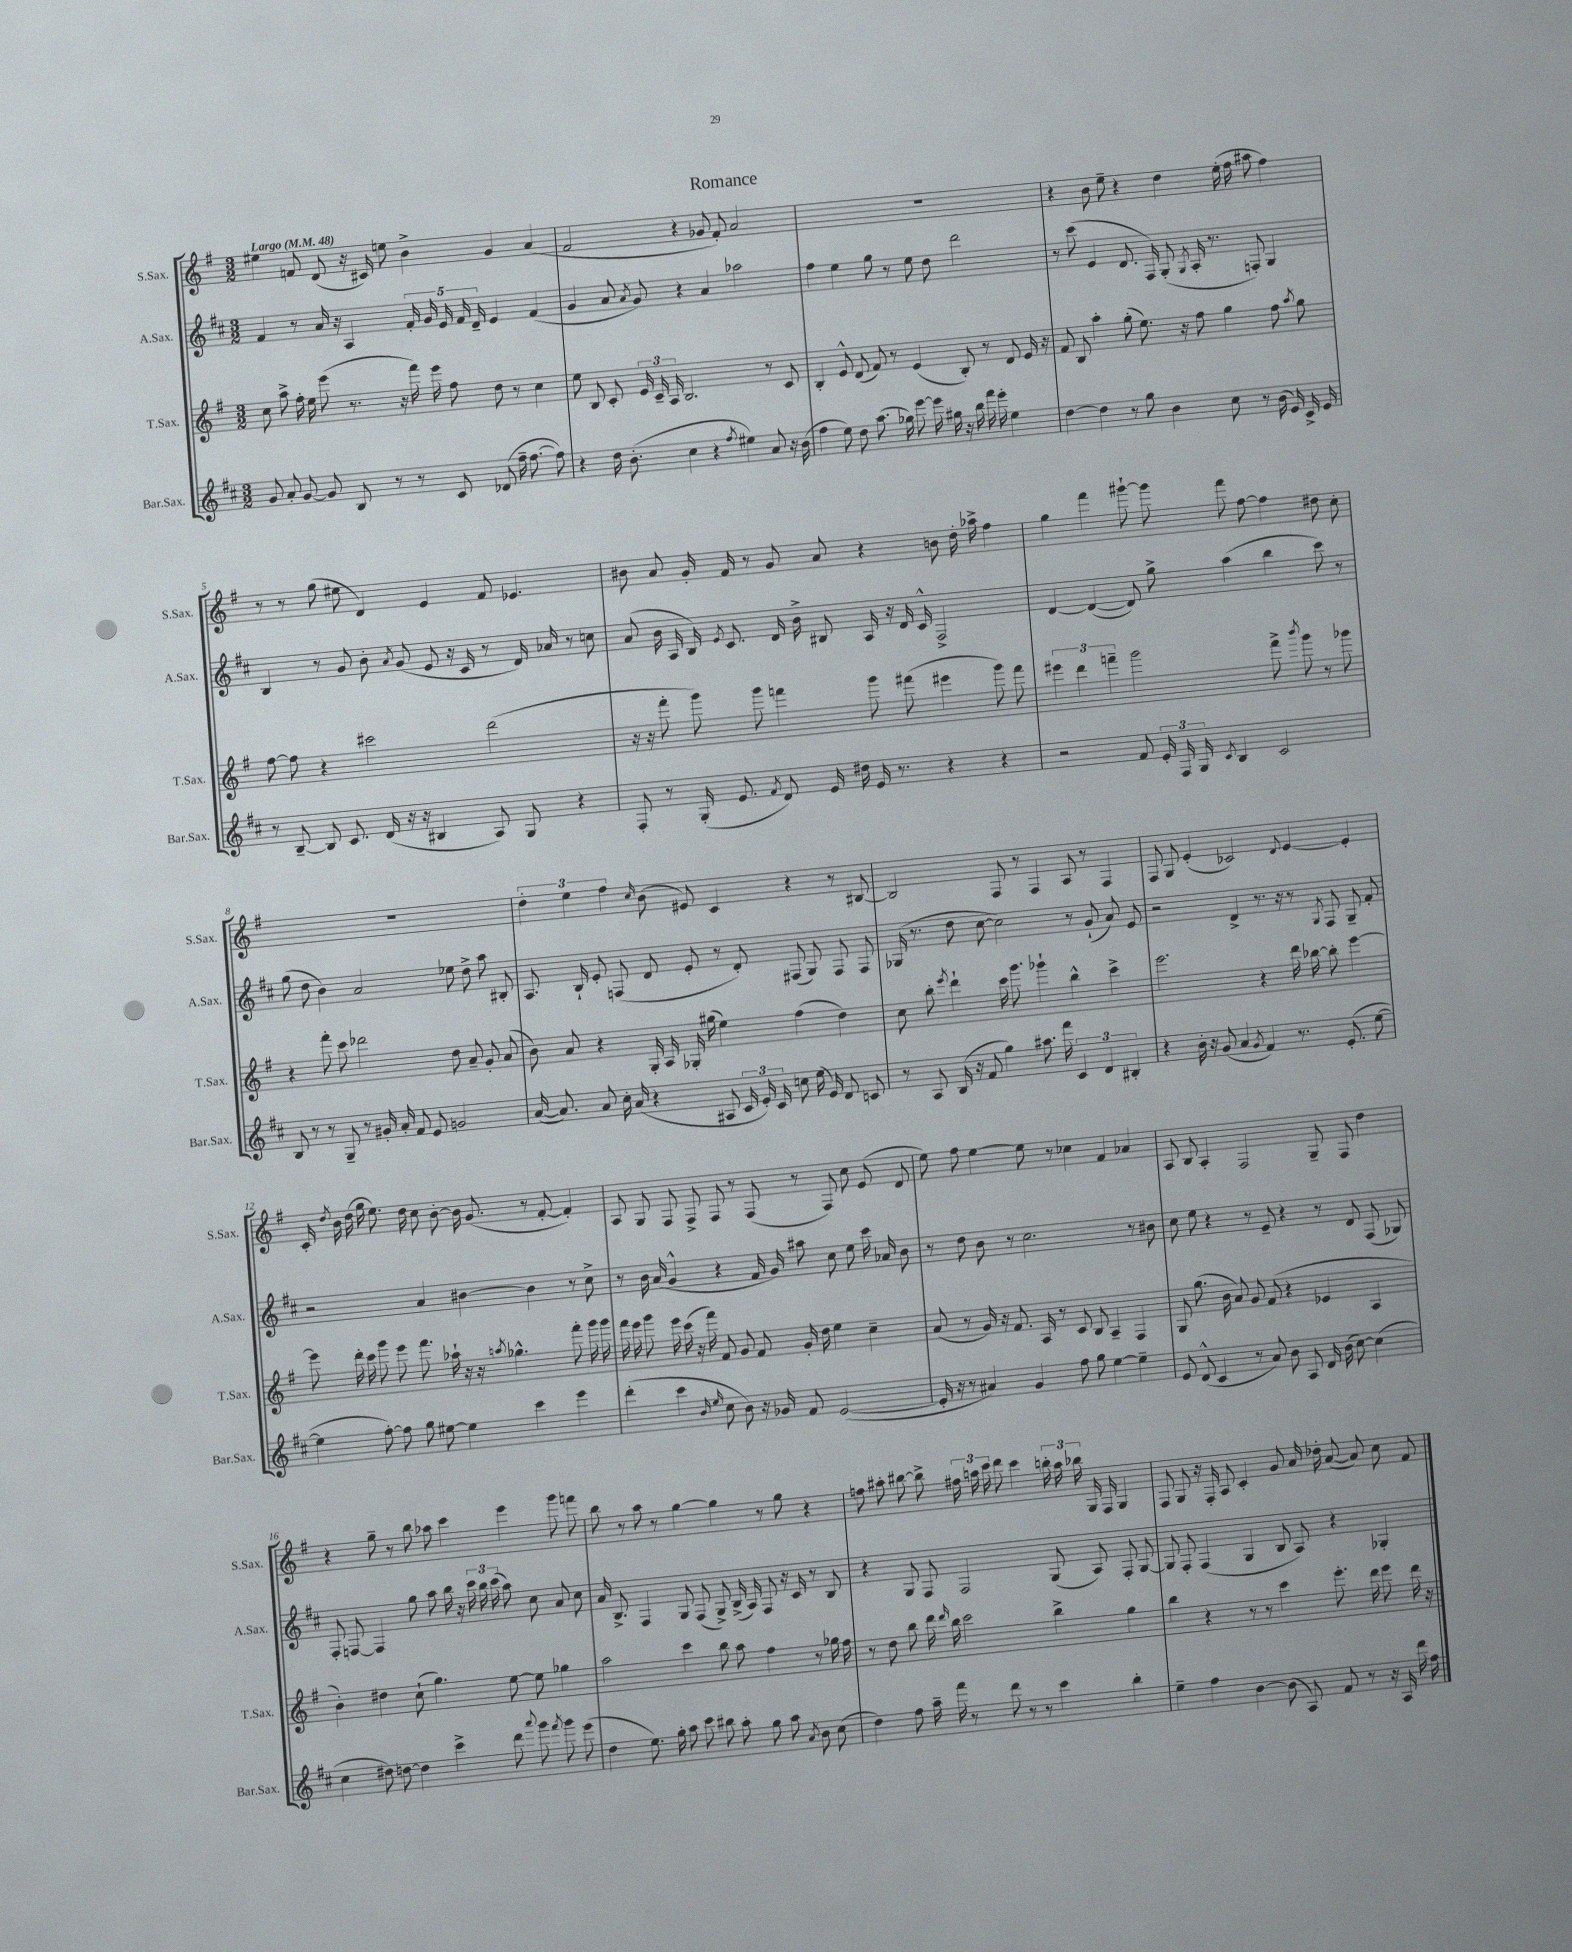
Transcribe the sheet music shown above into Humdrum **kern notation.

**kern	**kern	**kern	**kern
*staff4	*staff3	*staff2	*staff1
*clefG2	*clefG2	*clefG2	*clefG2
*k[f#c#]	*k[f#]	*k[f#c#]	*k[f#]
*M3/2	*M3/2	*M3/2	*M3/2
*MM48	*MM48	*MM48	*MM48
8g	8cc	4f#	4ee#
8a'	8aa^	.	.
[8g	16ff#'	8r	8f
.	16ee	.	.
8g]	(8eee	16a	(8d
.	.	16r	.
8B	8.r	4A	16r
.	.	.	16c#)
8r	.	.	8ee
.	16r	.	.
8r	16fff#)	20f#'	4b^
.	.	20g	.
.	16eee	.	.
.	.	20e	.
8c#	8ff#	.	.
.	.	20f#	.
.	.	20d~	.
(8d-	8dd	4e	4g
16ff#~	8r	.	.
[8.ff#	.	.	.
.	4cc	(4f#	(4a
8ff#])	.	.	.
=	=	=	=
4r	8ee	4g	2f#
.	8B	.	.
16dd	8c'	8a	.
(8.b'	.	.	.
.	.	8qa	.
.	24e	8g)	.
.	24c~	.	.
.	24A	.	.
4cc#	2.B	4r	4r
4r	.	4a	8g-
.	.	.	8f#')
8qff#	.	.	.
4ee#)	.	2aa-	2a
8a	8r	.	.
16r	8c	.	.
(16b	.	.	.
=	=	=	=
4ff#	4B'	4ff#	1.r
8ee)	8e^^	4ee	.
8dd	(8d	.	.
(8.aa	8f#)	8gg	.
.	8r	8r	.
16gg-)	.	.	.
[8eee	(4e	8ee	.
16eee]	.	8dd	.
16gg#	.	.	.
16r	8B')	2ddd	.
16bb	.	.	.
16fff#	8r	.	.
16eee'	.	.	.
4ee	8d	.	.
.	16e	.	.
.	16r	.	.
=	=	=	=
[4dd	8f#	8r	4r
.	8B	(8ccc#	.
4dd]	4aa'	4e	8b
.	.	.	8ee~
8r	(8gg'	8.d	4r
8gg	8.ee)	.	.
.	.	16F#)	.
4b	.	(8G'	4dd
.	16r	.	.
.	.	8qG	.
.	8ff#	16A'	.
.	.	8.r	.
8cc#	4gg	.	(16ee'
.	.	.	16ff#
8r	.	8F')	8aa#
(16b	8ff#	4G	4ff#)
16e)	.	.	.
.	8qaa	.	.
16c#^	8gg	.	.
16e	.	.	.
=	=	=	=
8r	[8ff#	4B	8r
[8B~	8ff#]	.	8r
8B]	4r	8r	(8gg
8.c#	.	8g	8ee#
.	2ccc#	8b'	4d)
(16d	.	.	.
.	.	8qa	.
16r	.	(8g	.
16r	.	.	.
4B#	.	8e	4e
.	.	16r	.
.	.	16c#	.
8A)	(2ddd	8r	8f#
8G	.	16d)	4.e-
.	.	16a-	.
4r	.	8r	.
.	.	8cc	.
=	=	=	=
8F#'	16r	(8a	8b#
.	16r	.	.
8r	8fff#'	16b	8a
.	.	16A	.
(16G'	8ggg)	16B)	16g'
.	.	8qe	.
8.e	.	8.c#	16f#
.	8ggg	.	8r
8qf#	.	.	.
8d)	4fff	16d	8g
.	.	16b^	.
16e	.	8B#	8a
16dd#	.	.	.
16e	8ggg	16A	4r
8.r	.	16r	.
.	(8fff#	16d	.
.	.	16c#^^	.
4r	4eee#	2F#^	8b
.	.	.	16dd'
.	.	.	16aa-^
4r	8ggg)	.	4ff#
.	8fff#	.	.
=	=	=	=
2r	6eee#	[4d	4gg
.	6ddd	.	.
.	.	(4d_	4fff#
.	6fff~	.	.
8f#	2ggg	8d])	[8ggg#`
24e'	.	8gg^	8ggg#]
24F#	.	.	.
24G	.	.	.
8qc#	.	.	.
4B	.	(4aa	8fff#
.	.	.	[8ff#
2c#	8fff^	4bb	4ff#]
.	8qbbb	.	.
.	8ggg	.	.
.	8r	8ccc#)	8dd#
.	8ggg-	8r	8cc'
=	=	=	=
8B	4r	(8gg	1.r
8r	.	8dd	.
8r	8fff#'	4b)	.
8G~	8ccc	.	.
8r	2ddd-	2a	.
16g#'	.	.	.
16a'	.	.	.
8f#	.	.	.
8e	.	.	.
2g	8dd	8ee-	.
.	8a~	8dd^	.
.	8g'	8aa	.
.	(8a	8B#'	.
=	=	=	=
([16a	8b)	8.A	6dd'
8.a])	.	.	.
.	8a	.	.
.	.	.	6ee
.	.	16B`	.
8a	4r	8e'	.
.	.	.	6ff#
16cc#'	.	(8F	.
(16a	.	.	.
.	.	.	16qqcc
4r	16G'	8d	(8b
.	16A	.	.
.	16G-'	8e'	8e#)
.	(16gg#	.	.
8A#	4ee)	8r	4c
24c#	.	8d')	.
24e')	.	.	.
24c#	.	.	.
8cc	(4ff#	(8F#	4r
(16ee	.	8G)	.
16e)	.	.	.
8d	4dd)	8F#	8r
8c	.	8F#	[8B#
=	=	=	=
8r	8cc	(16G-	2B#]
.	.	8.r	.
8A	8bb'	.	.
.	8qeee	.	.
(16B	4ddd`	8dd	.
16r	.	.	.
8f#	.	[8cc#	.
4gg)	16ccc	2cc#])	8F#
.	8.ggg	.	.
.	.	.	8r
8.aa#	4ggg-`	.	4F#
16fff#	.	.	.
6c#	4bb^^	8r	8A
.	.	(8g`	8r
6d	.	.	.
.	4ccc^	8a)	4F#
6B#'	.	.	.
.	.	8e	.
=	=	=	=
4r	2.eee	2r	8F#
.	.	.	8G
16b'	.	.	(4e'
16r	.	.	.
(8g	.	.	.
4a	.	4d^	2c-)
8qg	.	.	.
4f#)	4r	8.r	.
.	.	16r	.
.	.	.	8qqd
8.r	16ddd	8r	[4e
.	[16bb-	.	.
.	.	8qG	.
.	8bb-']	8F#	.
(8.e'	.	.	.
.	[4eee	8G~	4e']
[8ee	.	8f#'	.
=	=	=	=
4ee]	8eee]	2r	16c'
.	.	.	8qdd
.	.	.	16b
.	16ddd'	.	(16dd
.	16ccc	.	16gg
[8ff#')	8ggg	.	8.ee)
8ff#]	8eee	.	.
.	.	.	16dd
8gg	8.fff#	4a	8cc
[8ee#	.	.	[8b'
.	16aa-`	.	.
4ee#]	16r	[4b#	16b]
.	16r	.	(8.g
.	8qaa	.	.
.	4.gg-^^	.	.
4ccc#	.	4b#]	8r
.	.	.	[8f#'
4eee	8fff#'	8r	4f#'])
.	16ggg	8cc#^	.
.	16ggg	.	.
=	=	=	=
(4ddd'	16fff#	8r	8A
.	16eee	.	.
.	8ggg	16b	8G
.	.	(16a	.
4ccc#	16eee	4g^^	8F#
.	(16ccc	.	.
.	16r	.	8F#^
.	16fff#)	.	.
16qqb	.	.	.
16qqee	.	.	.
8cc#	8f#	4r	8F#
8b)	8g	.	8r
16r	8f#	16f#	(8F#
16g-	.	16g)	.
8f#	16g'	8aa#	8r
.	16dd	.	.
([2e	4ee	8cc#	8F#)
.	.	8ee	8cc
.	4cc~	16ccc#	(8e
.	.	16a-	.
.	.	8b	8d
=	=	=	=
16e']	(8a	8r	8ee)
16r	.	.	.
8r	8r	8dd	8ff#
4a#)	16g)	8b	[4ee
.	16r	.	.
.	8.f#	8r	.
4g	.	2.cc#	8ee]
.	16A	.	.
.	8r	.	8r
8ff#	8c	.	4cc-
8gg	8B	.	.
[4ee	4A~	.	4f#
4ee~]	4F#	8r	4a-
.	.	8b#	.
=	=	=	=
8e	8G	8cc#	8A
(8d^^	(8.gg	8ee	8B
4c#	.	4r	4A'
.	16b	.	.
.	8a)	.	.
8r	8g	8r	2F#
8a)	(8f#	8e~	.
8b	4r	4r	.
8A	.	.	.
16d	4e-	8r	8G~
(16b	.	.	.
[8cc#)	.	8d	8F#
(4cc#]	4A	(8F#	4dd
.	.	8G-)	.
=	=	=	=
4cc#	4b')	8F#'	4r
.	.	[8F	.
8dd#)	4dd#	4F]	8gg~
[8dd	.	.	8r
4dd]	(8cc`	8gg	8bb
.	4.gg)	8aa	8aa-
4ccc#^	.	16bb	4ccc
.	.	16r	.
.	.	24ccc#	.
.	.	24bb	.
.	.	(24ccc#	.
8ddd	[8ee	8aa)	4eee
8qqaaa	.	.	.
8ggg	8ee]	8cc#	.
8qfff#	.	.	.
8ggg	4gg-	8a	8ggg
(8eee	.	8cc#	8fff
=	=	=	=
4dd	2aa	16a	8bb
.	.	8.B^	.
.	.	.	8r
8.ee)	.	4F#	8aa
.	.	.	8r
16gg'	.	.	.
8aa	4ccc	8G	[4gg
8ccc#	.	(8F#	.
8bb#	8bb	8G^)	4gg]
8aa'	8aa	(16B^	.
.	.	16A)	.
8gg	4ff#	8F#	8r
8aa	.	16r	8gg
.	.	16c#	.
8qa	.	.	.
8b	8r	8r	4r
(8cc#	16gg-	8B	.
.	16ff#	.	.
=	=	=	=
4dd)	8r	4r	8ff
.	8dd	.	8aa#'
8ff#	8bb	8G	[8bb#
16aa~	16ddd	8F#	8bb#^]
.	16qqddd	.	.
16fff#	16bb	.	.
8r	2ccc	2F#	24ff#
.	.	.	24aa
.	.	.	24ccc
8ddd	.	.	8ddd
8r	.	.	4ccc
8r	.	.	.
4ccc#	4bb^	(8G	24bb'
.	.	.	24aa
.	.	.	24bb-
.	.	8A)	16G
.	.	.	16F#
4bb'	4gg	8F#'	4G
.	.	[8G	.
=	=	=	=
4ee~	4bb	8G]	8F#
.	.	8F#'	8G
4ff#	4r	(4F#	16r
.	.	.	16F#'
.	.	.	8A
[4b	8r	4G	4c'
.	8r	.	.
(8b]	4ccc	8B	8g
8A)	.	8A)	16a
.	.	.	16dd-'
8f#	8.eee'	4r	([8a
8r	.	.	8a])
.	16ddd	.	.
16r	8eee	4G-'	8cc
16A	.	.	.
16ddd	16ddd	.	8f#
16ff#	16r	.	.
==	==	==	==
*-	*-	*-	*-
